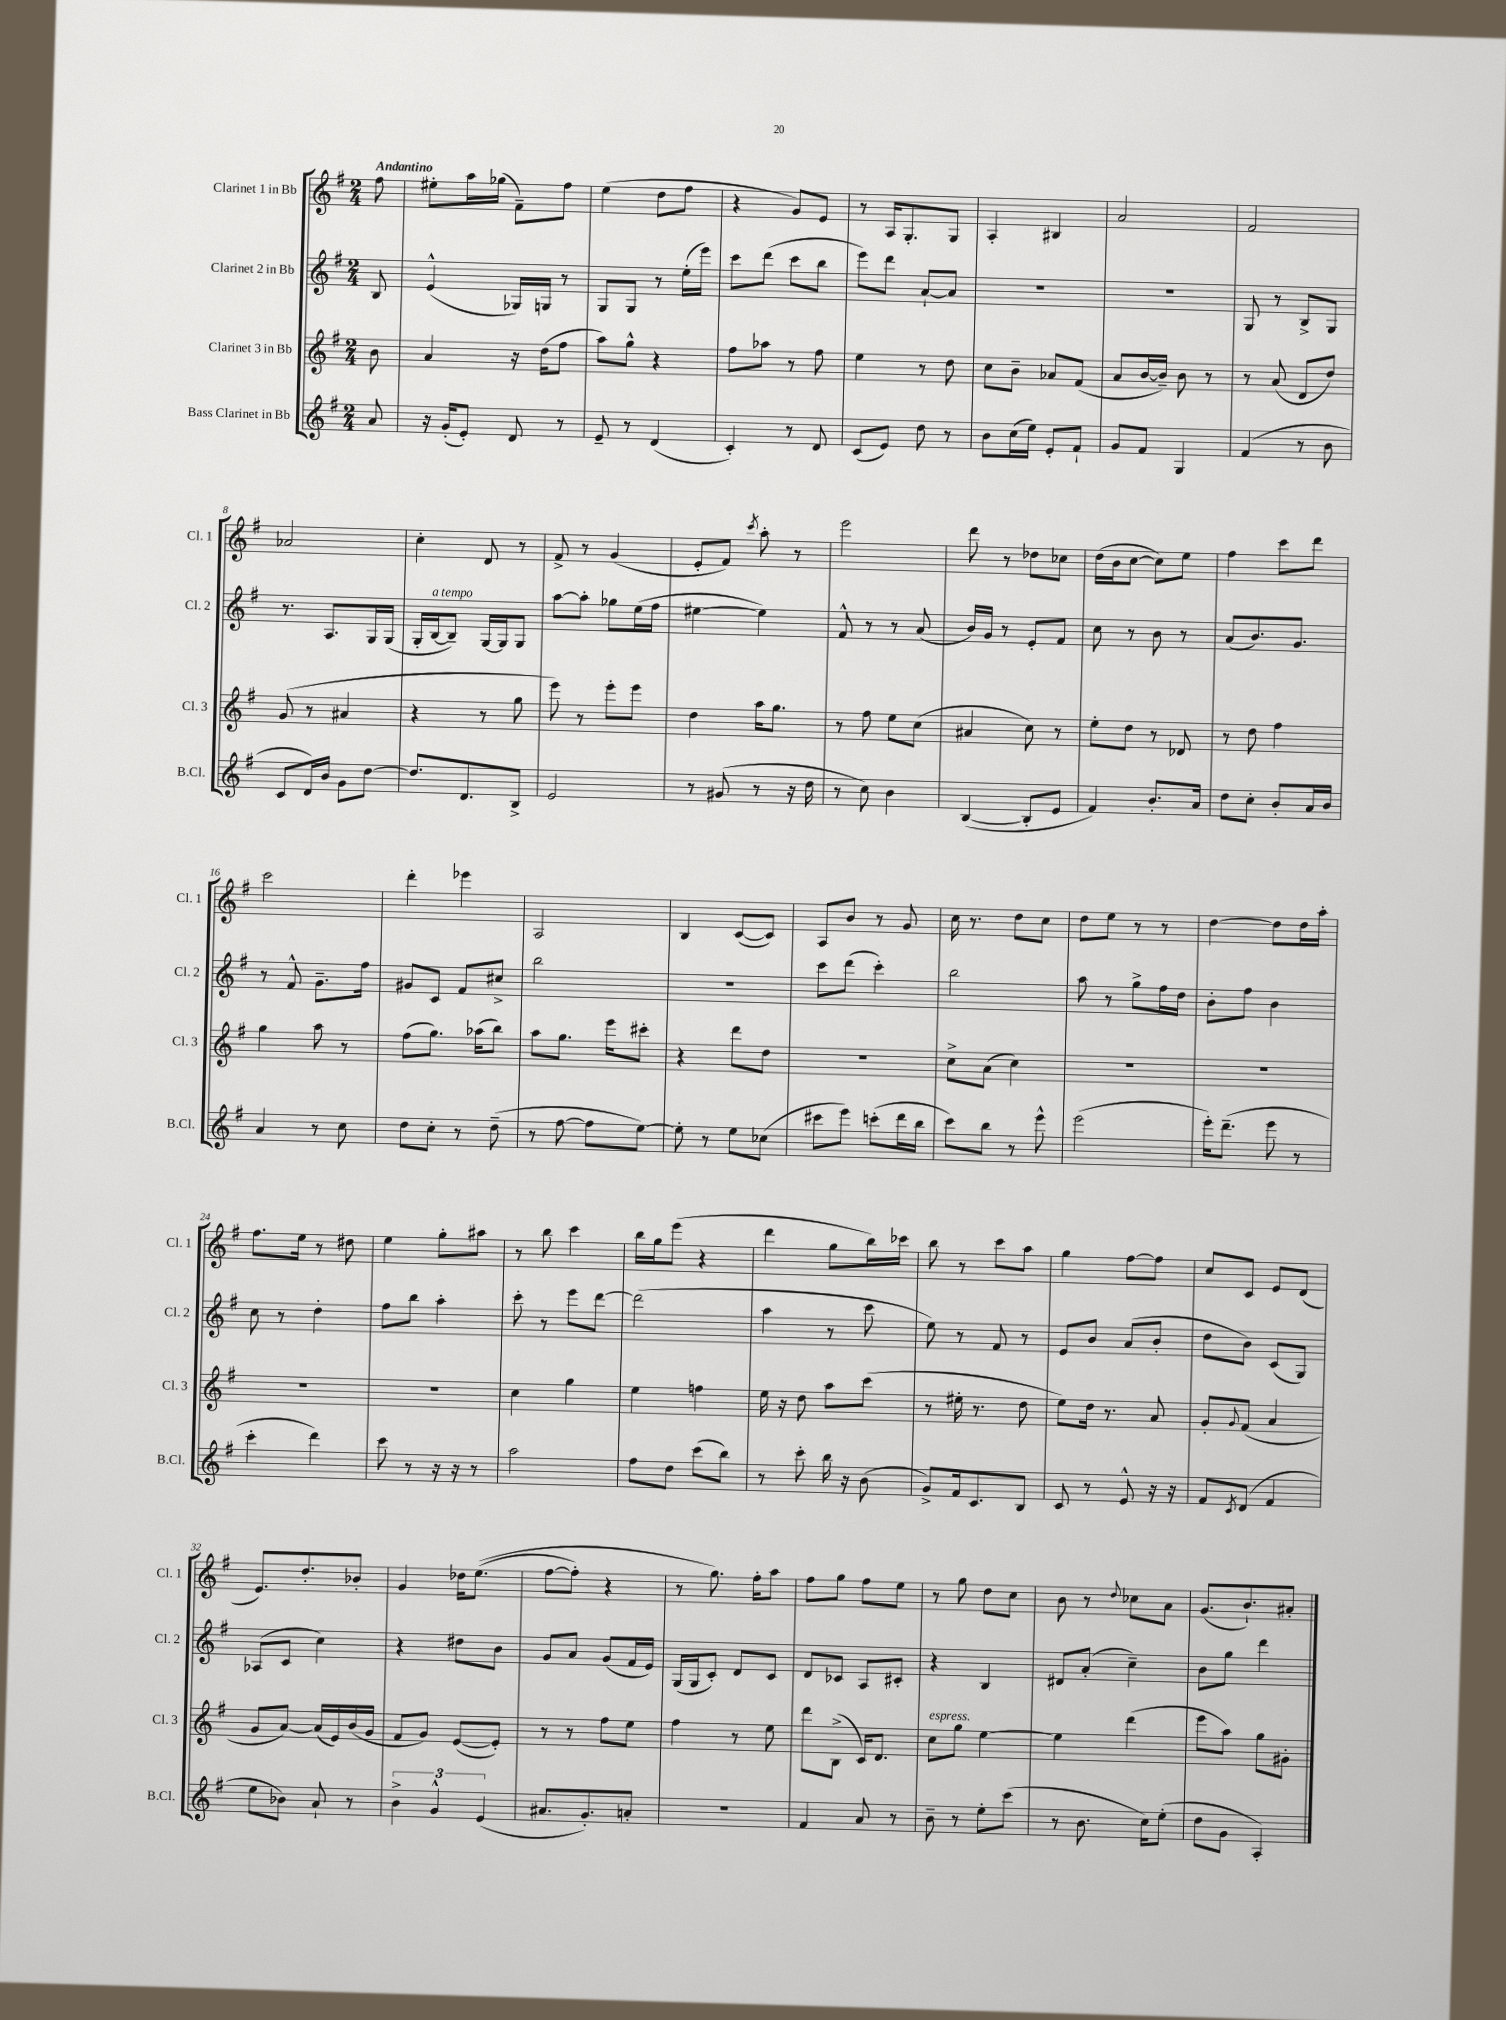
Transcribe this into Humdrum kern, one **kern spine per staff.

**kern	**kern	**kern	**kern
*part4	*part3	*part2	*part1
*staff4	*staff3	*staff2	*staff1
*I"Bass Clarinet in Bb	*I"Clarinet 3 in Bb	*I"Clarinet 2 in Bb	*I"Clarinet 1 in Bb
*I'B.Cl.	*I'Cl. 3	*I'Cl. 2	*I'Cl. 1
*clefG2	*clefG2	*clefG2	*clefG2
*k[f#]	*k[f#]	*k[f#]	*k[f#]
*M2/4	*M2/4	*M2/4	*M2/4
=	=	=	=
!	!	!	!LO:TX:a:B:t=Andantino
8a/	8b\	8B/	8ff#\
=1	=1	=1	=1
16r	4a/	(4e^^/	8ee#X'\L
(16g'/KL	.	.	.
8e'/J)	.	.	16aa\L
.	.	.	(16gg-X\JJ
8d/	16r	16G-X/LL)	8f#~\L)
.	(16dd\KL	16Gn/JJ	.
8r	8ff#\J	8r	8ff#\J
=2	=2	=2	=2
8e~/	8aa\L)	8G/L	(4ee\
8r	8gg^^\J	8G/J	.
(4d/	4r	8r	8dd\L
.	.	(16ee'\LL	8ff#\J
.	.	16eee\JJ)	.
=3	=3	=3	=3
4c'/)	8ff#\L	8ccc\L	4r
.	8aa-X\J	(8ddd\J	.
8r	8r	8ccc\L	8g/L)
8d/	8ff#\	8bb\J	8e/J
=4	=4	=4	=4
(8c/L	4ee\	8eee\L)	8r
8e/J)	.	8ddd\J	16A/KL
.	.	.	8.G'/
8dd\	8r	[8a`/L	.
8r	8dd\	8a/J]	8G/J
=5	=5	=5	=5
8b\L	8cc\L	2r	4A'/
(16cc\L	8b~\J	.	.
16ee\JJ)	.	.	.
8e'/L	8a-X/L	.	4B#X/
8f#`/J	(8f#/J	.	.
=6	=6	=6	=6
8g/L	8a/L	2r	2a/
8f#/J	[16b/L	.	.
.	16b~/JJ])	.	.
4G/	8b\	.	.
.	8r	.	.
=7	=7	=7	=7
(4f#/	8r	8G/	2f#/
.	(8a/	8r	.
8r	8d/L	8B^/L	.
8b\	8dd/J)	8G/J	.
!!LO:LB:g=z
=8	=8	=8	=8
8c/L	(8g/	8.r	2a-X/
16d/L)	8r	.	.
16b/JJ	.	8.A/L	.
8g\L	4a#X/	.	.
[8dd\J	.	16G/L	.
.	.	(16G/JJ	.
=9	=9	=9	=9
8.dd/L]	4r	16G'/LL	4cc'\
!	!	!LO:TX:a:i:t=a tempo	!
.	.	[16B/J	.
.	.	8B~/J])	.
8.d/	.	.	.
.	8r	[16G/LL	8d/
.	.	16G/J]	.
8B^/J	8gg\	8G/J	8r
=10	=10	=10	=10
2e/	8eee\)	[8aa\L	8f#^/
.	8r	8aa'\J]	8r
.	8eee'\L	8gg-X\L	(4g/
.	8eee\J	(16ee\L	.
.	.	16ff#\JJ	.
=11	=11	=11	=11
8r	4dd\	[4ee#X\	8e'/L
(8g#X/	.	.	8f#/J)
.	.	.	8qccc/
8r	16aa\KL	4ee#\])	8aa'\
.	8.gg\J	.	.
16r	.	.	8r
16dd\	.	.	.
=12	=12	=12	=12
8r	8r	8f#^^/	2eee\
8cc\)	8ff#\	8r	.
4b\	8ee\L	8r	.
.	(8cc\J	(8a/	.
=13	=13	=13	=13
([4B/	4a#X/	16b/LL)	8ddd\
.	.	16g/JJ	.
.	.	8r	8r
8B'/L]	8cc\)	8e'/L	8dd-X\L
8e/J	8r	8f#/J	8cc-X\J
=14	=14	=14	=14
4f#/)	8ee'\L	8cc\	(16dd\LL
.	.	.	16b\J
.	8dd\J	8r	[8cc\J
8.b'/L	8r	8b\	8cc\L])
.	8d-X/	8r	8ee\J
16a/Jk	.	.	.
=15	=15	=15	=15
8dd\L	8r	(8a/L	4ff#\
8cc'\J	8dd\	8.b/)	.
8b'/L	4ff#\	.	8ccc\L
.	.	8.g/J	.
16a/L	.	.	8ddd\J
16b/JJ	.	.	.
!!LO:LB:g=z
=16	=16	=16	=16
4a/	4gg\	8r	2ccc\
.	.	8f#^^/	.
8r	8aa\	8.g~\L	.
8cc\	8r	.	.
.	.	16ff#\Jk	.
=17	=17	=17	=17
8dd\L	(8ff#\L	8g#X/L	4ddd'\
8cc'\J	8.gg\J)	8c/J	.
8r	.	8f#/L	4eee-X\
.	(16aa-X\KL	.	.
(8dd~\	8bb\J)	8cc#X^/J	.
=18	=18	=18	=18
8r	8aa\L	2bb\	2A/
[8ff#\	8.gg\J	.	.
8ff#\L]	.	.	.
.	16eee\KL	.	.
[8ee\J)	8ccc#X'\J	.	.
=19	=19	=19	=19
8ee'\]	4r	2r	4B/
8r	.	.	.
8ee\L	8ddd\L	.	([8c/L
(8cc-X\J	8dd\J	.	8c/J])
=20	=20	=20	=20
8ccc#X\L	2r	8ccc\L	8A/L
8eee\J)	.	(8ddd\J	8b/J
(8cccn'\L	.	4ccc'\)	8r
16ddd\L	.	.	8g/
16bb\JJ	.	.	.
=21	=21	=21	=21
8ccc\L)	8cc^\L	2bb\	16cc\
.	.	.	8.r
8bb\J	(8a\J	.	.
8r	4cc\)	.	8dd\L
8eee^^\	.	.	8cc\J
=22	=22	=22	=22
(2eee\	2r	8aa\	8dd\L
.	.	8r	8ee\J
.	.	8gg^\L	8r
.	.	16ff#\L	8r
.	.	16dd\JJ	.
=23	=23	=23	=23
16eee'\KL)	2r	8b'\L	[4dd\
(8.ddd~\J	.	.	.
.	.	8ff#\J	.
8eee\	.	4b\	8dd\L]
8r	.	.	16dd\L
.	.	.	16aa'\JJ
!!LO:LB:g=z
=24	=24	=24	=24
4ccc'\	2r	8cc\	8.ff#\L
.	.	8r	.
.	.	.	16ee\Jk
4ddd\)	.	4dd'\	8r
.	.	.	8dd#X\
=25	=25	=25	=25
8ccc\	2r	8ff#\L	4ee\
8r	.	8bb\J	.
16r	.	4aa'\	8gg'\L
16r	.	.	.
8r	.	.	8aa#X\J
=26	=26	=26	=26
2aa\	4cc\	8ccc'\	8r
.	.	8r	8bb\
.	4gg\	8eee\L	4ccc\
.	.	[8ddd\J	.
=27	=27	=27	=27
8ff#\L	4ee\	(2ddd\]	16bb\LL
.	.	.	16gg\J
8dd\J	.	.	(8eee\J
(8ccc\L	4ffn\	.	4r
8bb\J)	.	.	.
=28	=28	=28	=28
8r	16ee\	4aa\	4ddd\
.	16r	.	.
8ccc'\	8dd\	.	.
16bb\	8aa\L	8r	8gg\L
16r	.	.	.
(8b\	(8ccc\J	8ccc\	16bb\L)
.	.	.	16ccc-X\JJ
=29	=29	=29	=29
8g^/L)	8r	8ee\)	8bb\
16f#/k	16ee#X'\	8r	8r
8.c/	8.r	.	.
.	.	8f#/	8ccc\L
8B/J	8dd\	8r	8aa\J
=30	=30	=30	=30
8c/	8ee\L)	8e/L	4gg\
8r	16dd\Jk	8b/J	.
.	8.r	.	.
8e^^/	.	(8a/L	[8ff#\L
16r	8a/	8b'/J	8ff#\J]
16r	.	.	.
=31	=31	=31	=31
8f#/L	8g'/L	8dd\L	8cc/L
8qc/	8qqg/	.	.
(8d/J	(8f#/J	8b\J)	8c/J
4f#/	4a/	(8c/L	8e/L
.	.	8G/J)	(8d/J
!!LO:LB:g=z
=32	=32	=32	=32
8ee\L	8g/L	(8A-X/L	8.e/L)
8b-X\J)	[8a/J)	8c/J	.
.	.	.	8.dd'/
8a`/	(16a/LL]	4cc\)	.
.	16e/)	.	.
8r	(16b/	.	8b-X'/J
.	16g/JJ	.	.
=33	=33	=33	=33
6b^\	8f#/L	4r	4g/
.	8g/J)	.	.
6g^^/	.	.	.
.	([8e/L	8dd#X\L	16dd-X\KL
.	.	.	((8.ee\J
(6e/	.	.	.
.	8e'/J])	8b\J	.
=34	=34	=34	=34
8.a#X/L	8r	8g/L	[8ff#\L
.	8r	8a/J	8ff#'\J])
8.g'/)	.	.	.
.	8ff#\L	(8g/L	4r
8an'/J	8ee\J	16f#/L	.
.	.	16e/JJ)	.
=35	=35	=35	=35
2r	4ff#\	(16G/LL	8r
.	.	16G/J	.
.	.	8c'/J)	8.gg\)
.	8r	8d/L	.
.	.	.	16ff#'\KL
.	8ee\	8c/J	8aa\J
=36	=36	=36	=36
4f#/	8ddd\L	8d/L	8ff#\L
.	(8B^\J	8c-X/J	8gg\J
8a/	16c/KL)	8A/L	8ff#\L
.	8.d/J	.	.
8r	.	8c#X'/J	8ee\J
=37	=37	=37	=37
!	!LO:TX:a:i:t=espress.	!	!
8b~\	8cc\L	4r	8r
8r	8gg\J	.	8gg\
8ee'\L	[4ee\	4B/	8dd\L
(8ccc\J	.	.	8cc\J
=38	=38	=38	=38
8r	4ee\]	8d#X/L	8b\
8.b\	.	(8a'/J	8r
.	.	.	8qqdd/
.	(4ddd\	4cc~\)	8cc-X\L
16cc\KL)	.	.	.
(8ee'\J	.	.	8a\J
=39	=39	=39	=39
8dd\L	8eee\L	8b\L	(8.g/L
8g\J	8aa\J)	8gg\J	.
.	.	.	8.b`/)
4A'/)	8gg\L	4ddd\	.
.	8g#X'\J	.	8a#X'/J
==	==	==	==
*-	*-	*-	*-
